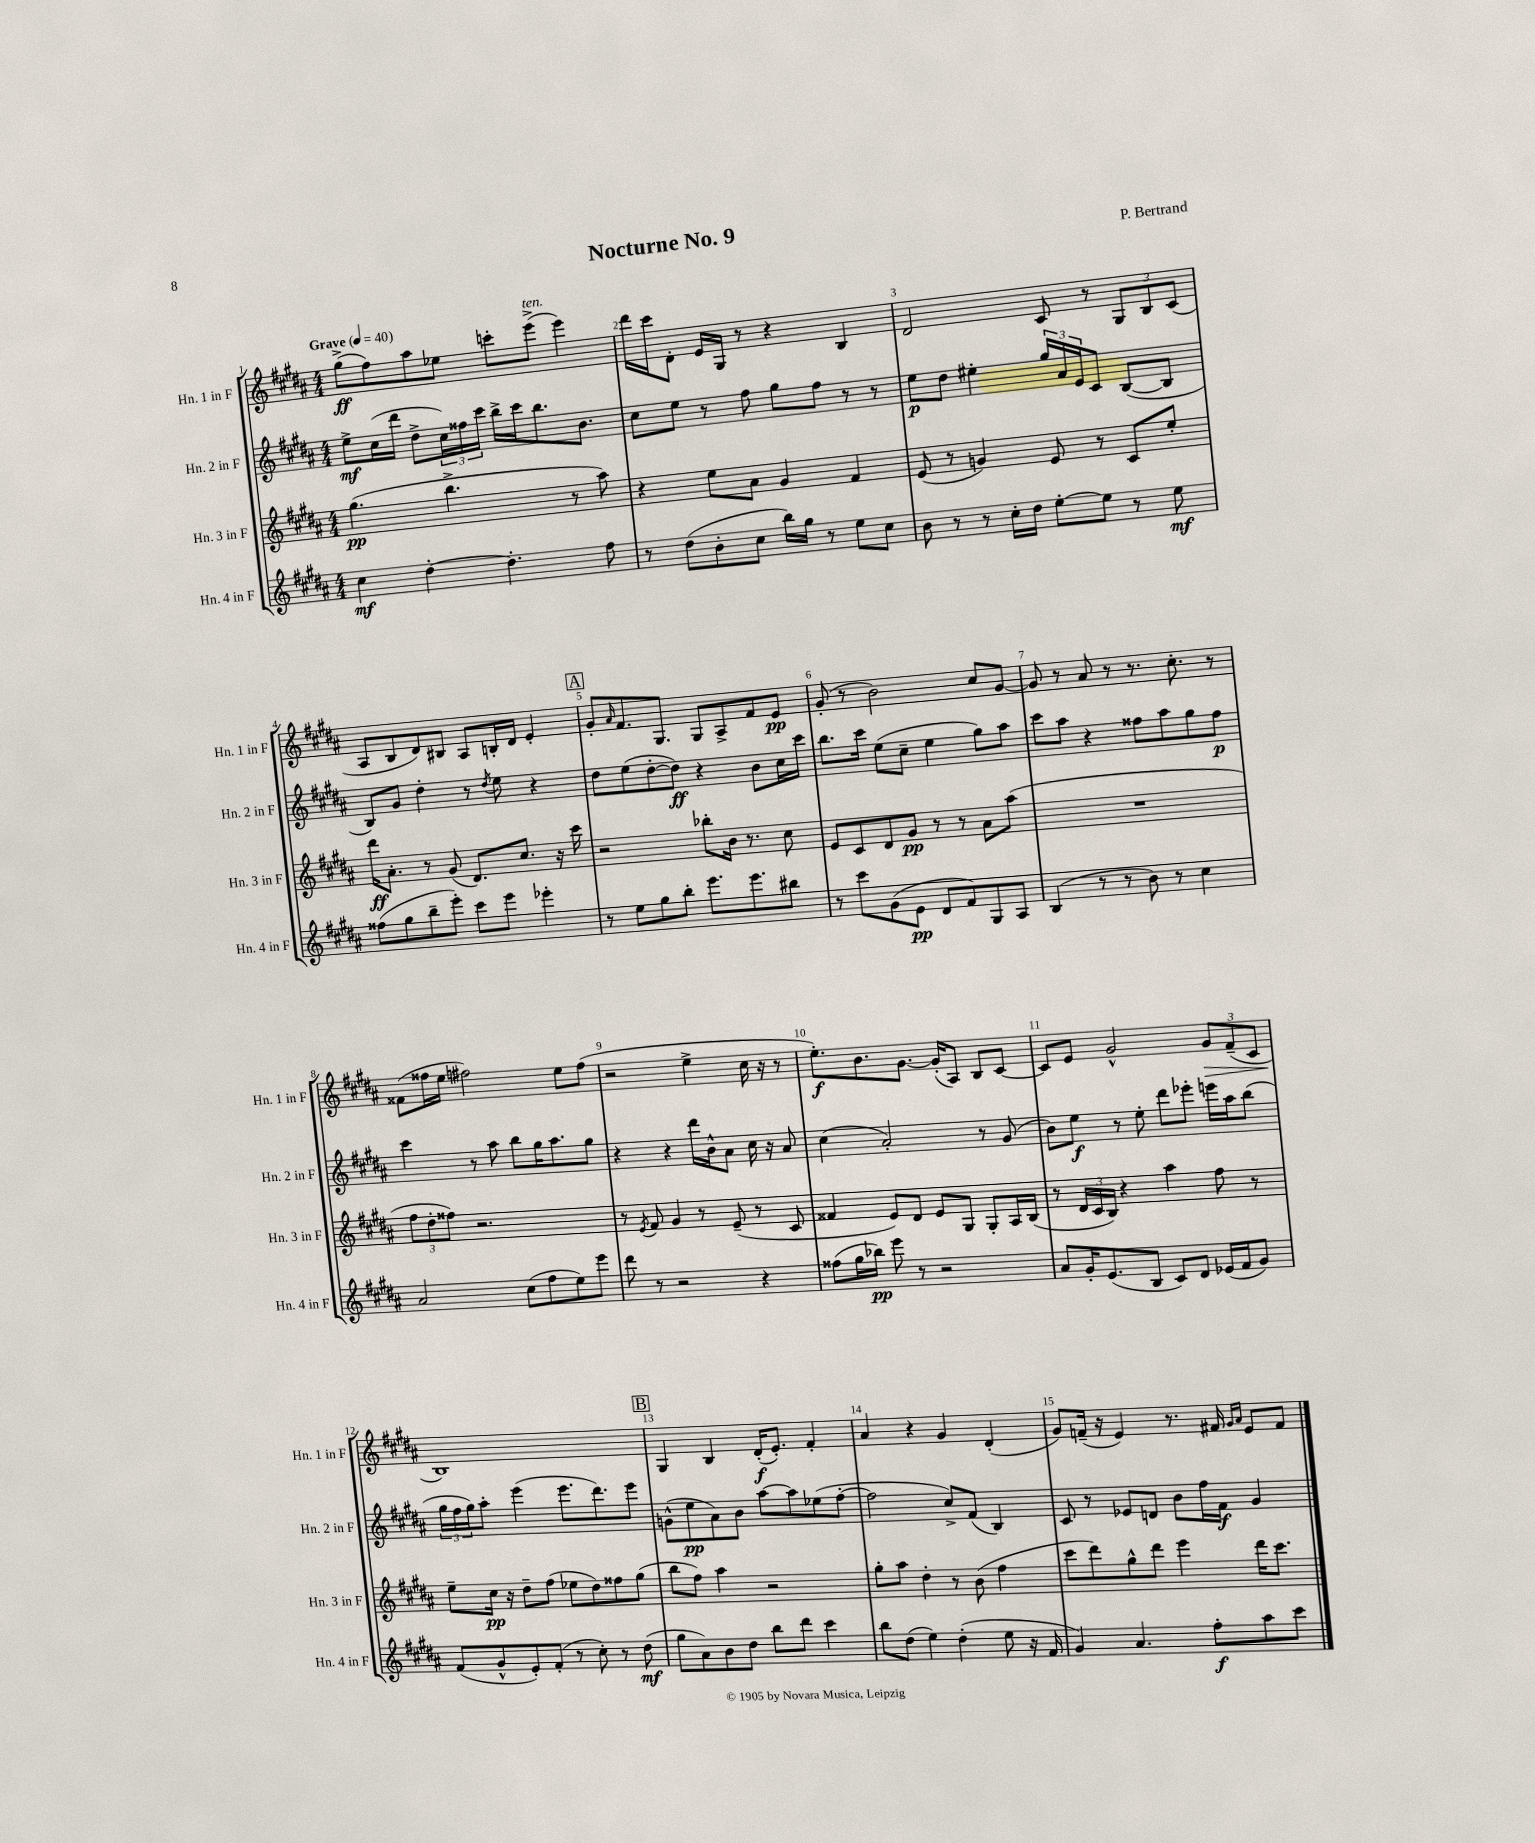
\header { title = "Nocturne No. 9" composer = "P. Bertrand" }
<<
\new StaffGroup <<
\new Staff = "s0" \with { instrumentName = "Hn. 1 in F" shortInstrumentName = "Hn. 1 in F" } {
    \clef treble \key b \major \numericTimeSignature \time 4/4 \tempo "Grave" 4 = 40
    gis''8->\ff( fis''8) ais''8 ees''8 c'''8-. e'''8->^\markup { \italic "ten." }( e'''4) |
    dis'''16 cis'''16 dis'8-. e'16 gis16 r8 r4 b4 |
    dis'2 cis'8 r8 \tuplet 3/2 { gis8 b8 cis'8( } |
    ais8 b8 dis'8) bis8 ais8 b16-. dis'16 e'4-. |
    \mark \markup { \box "A" } gis'8-. \grace { ais'16 } fis'8. gis8. gis8 ais8-> fis'8 e'8\pp |
    gis'8-.( r8 b'2) cis''8 gis'8~ |
    gis'8 r8 ais'8 r8 r8. cis''8.-. r8 |
    fisis'8( fisis''16 e''16 fis''2) e''8 fis''8( |
    r2 e''4-> cis''16 r16 r8 |
    e''8.-.\f) b'8. gis'8.~ gis'16-.( ais8) b8 cis'8~ |
    cis'8 e'8 gis'2-^ \tuplet 3/2 { gis'8\> fis'8--( cis'8 } |
    b1\!) |
    \mark \markup { \box "B" } gis4 b4 dis'16-.\f( e'8.-.) fis'4-. |
    ais'4 r4 gis'4 dis'4-.( |
    gis'8) f'16--( r16 e'4) r8. fis'16 \grace { gis'16 ais'16 } e'8 fis'8 \bar "|." |
}
\new Staff = "s1" \with { instrumentName = "Hn. 2 in F" shortInstrumentName = "Hn. 2 in F" } {
    \clef treble \key b \major \numericTimeSignature \time 4/4
    e''8->\mf cis''16( dis'''16 dis''8-> \tuplet 3/2 { cis''16) fisis''16 cis'''16 } b''16-> cis'''16 b''8. b'8. |
    cis''8 e''8 r8 fis''8 gis''8 fis''8 r8 r8 |
    e''8\p dis''8 eis''4-. \tuplet 3/2 { gis''16 ais'16 e'16 } cis'8 b8~( b8 |
    b8) gis'8 dis''4-. r8 \acciaccatura { dis''8 } e''8 r4 |
    \mark \markup { \box "A" } dis''8 e''8( dis''8~-. dis''8\ff) r4 b'8 cis''16 cis'''16 |
    b''8. cis'''16 e''8( cis''8-- e''4 gis''8) ais''8 |
    cis'''8 ais''8 r4 fisis''8 ais''8 gis''8 fisis''8\p |
    cis'''4 r8 ais''8 b''8 gis''16 ais''8. gis''8 |
    r4 r4 dis'''16 b'16-^ ais'8 cis''16 r16 ais'8 |
    cis''4( ais'2-.) r8 gis'8( |
    b'8) e''8\f r8 e''8-. dis'''8 ees'''8-. e'''16 ais''16 b''8( |
    \tuplet 3/2 { gis''16 fis''16 gis''16) } ais''8-. e'''4( e'''8. dis'''8.) e'''8 |
    \mark \markup { \box "B" } g'8-^( e''8\pp ais'8) b'8 ais''8~ ais''8 ees''8( fis''8~-. |
    fis''2 cis''8->) fis'8( b4) |
    cis'8 r8 ees'8 d'8 b'8 fis''16 fis'16\f gis'4 \bar "|." |
}
\new Staff = "s2" \with { instrumentName = "Hn. 3 in F" shortInstrumentName = "Hn. 3 in F" } {
    \clef treble \key b \major \numericTimeSignature \time 4/4
    gis''4.\pp( b''4.-> r8 ais''8) |
    r4 e''8 ais'8 gis'4 fis'4 |
    e'8( r8 g'4) e'8 r8 cis'8 e''8-. |
    dis'''16\ff ais'8.-. r8 gis'8( dis'8.) cis''8. r16 cis'''16 |
    \mark \markup { \box "A" } r2 bes''8-. b'16 r8. cis''8 |
    e'8 cis'8 dis'8 gis'8\pp r8 r8 ais'8 ais''8( |
    R1 |
    \tuplet 3/2 { fis''8 dis''8-. fisis''8) } r2. |
    r8 \acciaccatura { e'8 } fis'8 gis'4 r8 e'8--( r8 cis'8 |
    fisis'4 e'8) dis'8 e'8 gis8 gis8-. ais16 b16( |
    r8 \tuplet 3/2 { dis'16 cis'16 b16) } r4 ais''4 fis''8 r8 |
    e''8-- cis''16\pp r16 dis''8-- fis''8( ees''8 dis''8) fisis''8 gis''8( |
    \mark \markup { \box "B" } b''8 fis''8) ais''4 r2 |
    gis''8-. ais''8 dis''4-. r8 b'8( fis''4 |
    cis'''8 dis'''8) gis''8-^ dis'''8 e'''4 dis'''16 cis'''8. \bar "|." |
}
\new Staff = "s3" \with { instrumentName = "Hn. 4 in F" shortInstrumentName = "Hn. 4 in F" } {
    \clef treble \key b \major \numericTimeSignature \time 4/4
    cis''4\mf dis''4~-. dis''4.-. fis''8 |
    r8 dis''8( b'8-. cis''8 b''16) gis''16 r8 e''8 cis''8 |
    b'8 r8 r8 cis''16-. dis''16 e''8~-. e''8 r8 e''8\mf |
    fisis''8( gis''8 b''8-- e'''8-.) cis'''8 e'''8 ees'''4-. |
    \mark \markup { \box "A" } r8 e''8 gis''8 b''8-. e'''8. e'''8. bis''8 |
    r8 cis'''8 gis'8( e'8\pp dis'8 fis'8) gis8 ais8 |
    b4( r8 r8 b'8) r8 cis''4 |
    ais'2 cis''8( fis''8 e''8) e'''8 |
    dis'''8 r8 r2 r4 |
    fisis''8( gis''16 bes''16\pp) e'''8 r8 r2 |
    ais'8 gis'16-. e'8.( b8 cis'8) dis'8 ees'16( fis'16 gis'8) |
    fis'8( gis'8-^ e'8-.) fis'8-.( r8 cis''8-.) r8 dis''8\mf( |
    \mark \markup { \box "B" } gis''8 ais'8) b'8 dis''8 b''8 dis'''8 cis'''4 |
    b''8 dis''8( e''4) dis''4-.( e''8 r16 fis'16 |
    gis'4) ais'4. fis''8-.\f ais''8 cis'''8 \bar "|." |
}
>>
>>
\layout { \context { \Score \override BarNumber.break-visibility = ##(#f #t #t) barNumberVisibility = #all-bar-numbers-visible } }
